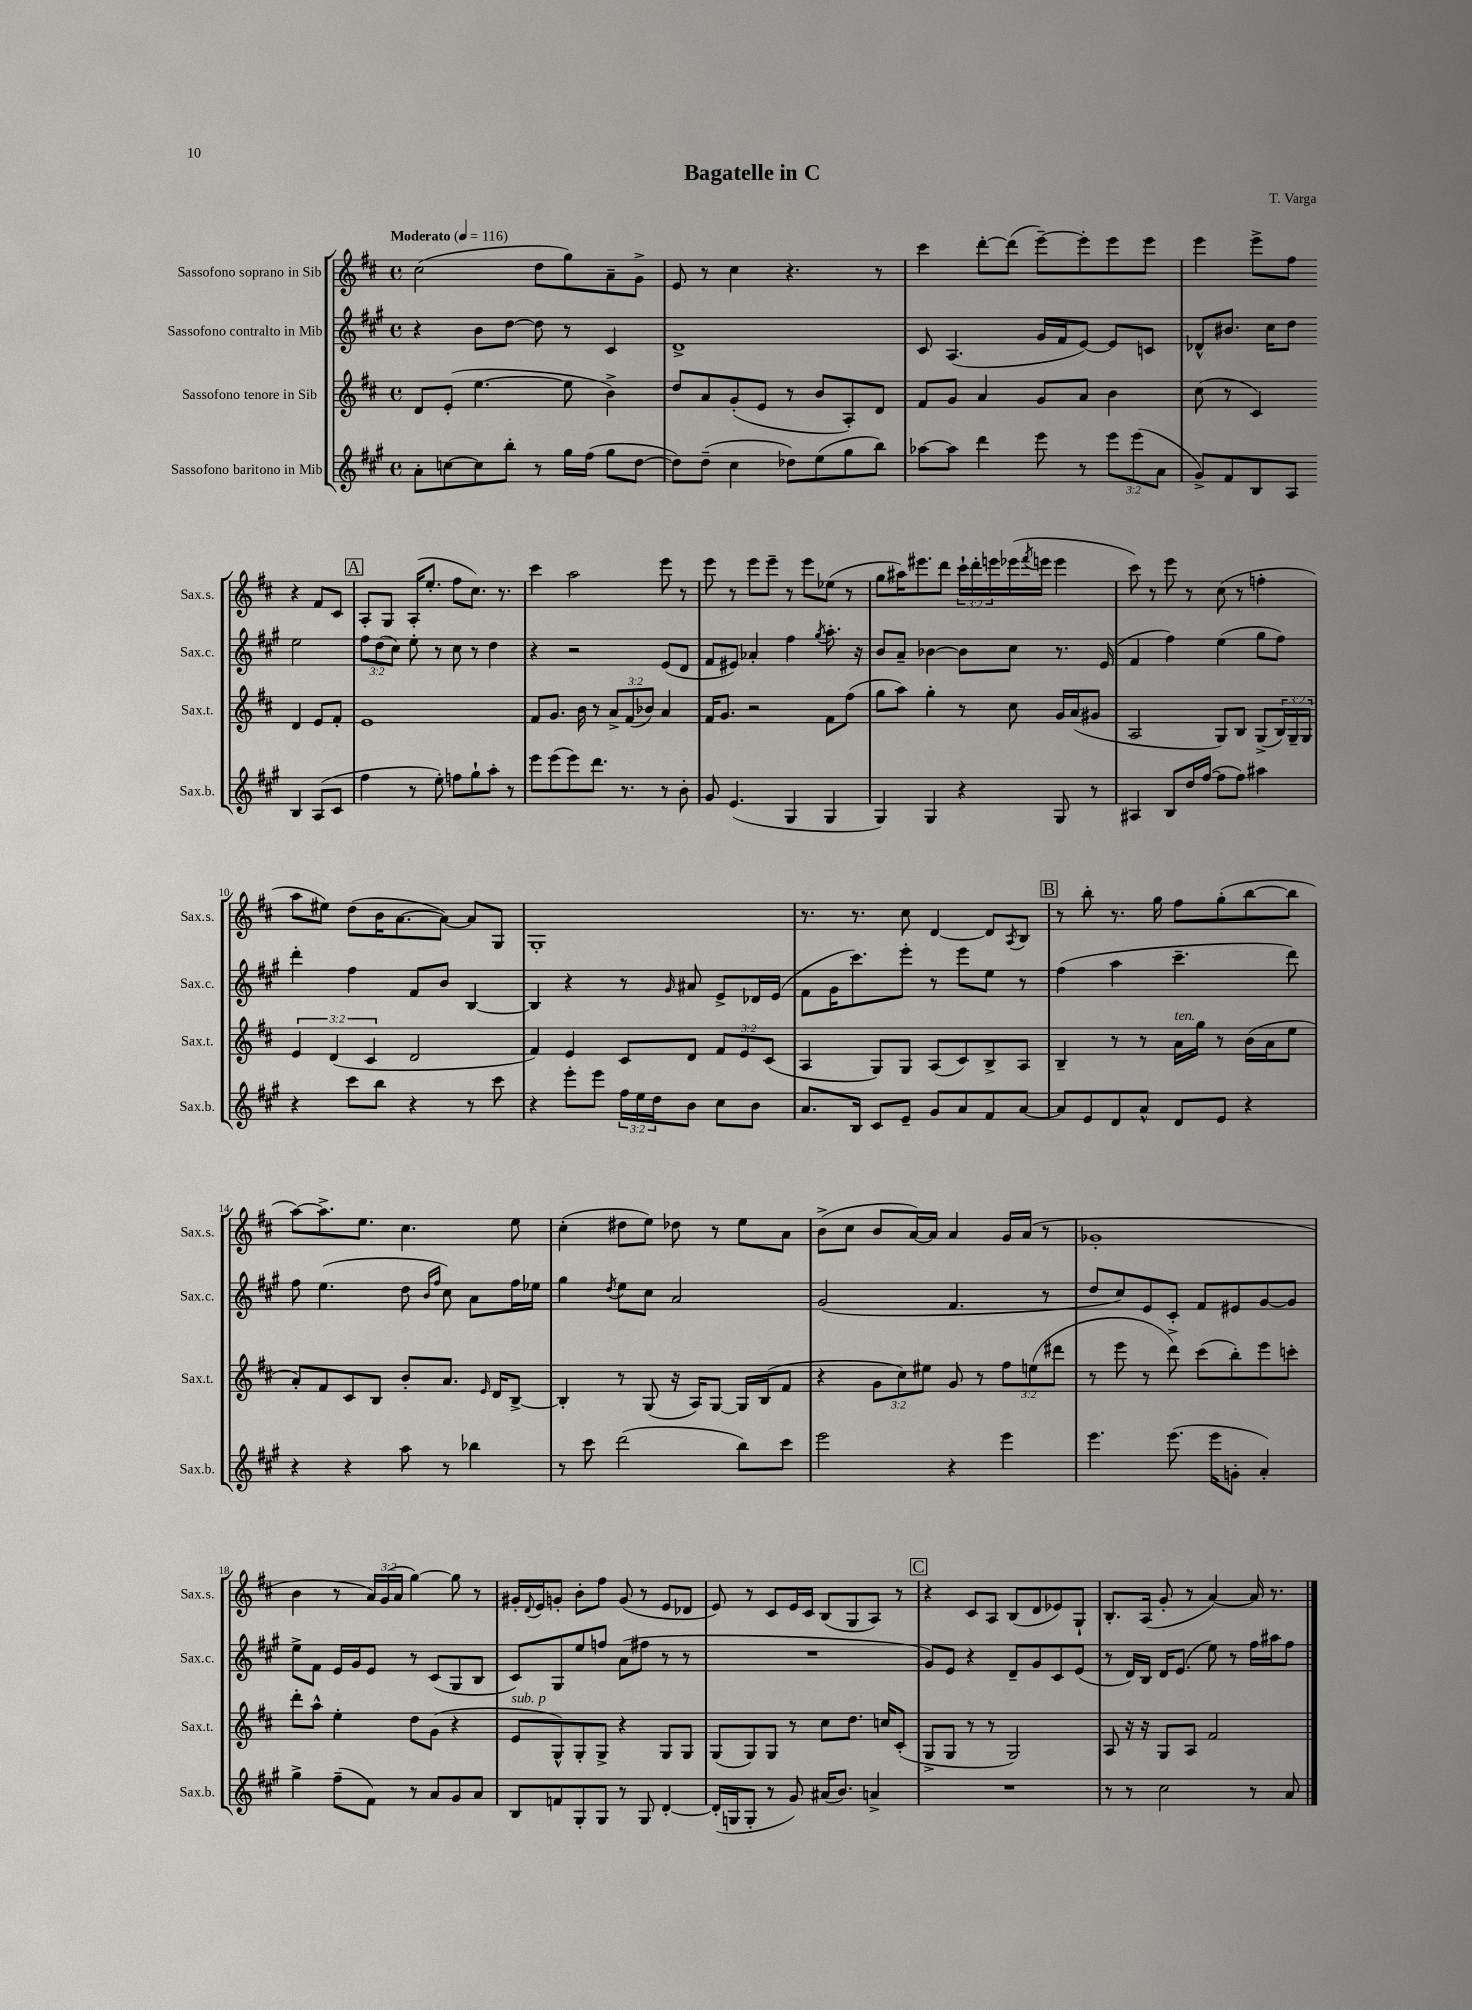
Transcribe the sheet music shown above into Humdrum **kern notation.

**kern	**kern	**kern	**kern
*staff4	*staff3	*staff2	*staff1
*clefG2	*clefG2	*clefG2	*clefG2
*k[f#c#g#]	*k[f#c#]	*k[f#c#g#]	*k[f#c#]
*M4/4	*M4/4	*M4/4	*M4/4
*met(c)	*met(c)	*met(c)	*met(c)
*MM116	*MM116	*MM116	*MM116
8a'	8d	4r	(2cc#
[8cc	(8e'	.	.
8cc]	[4.ee	8b	.
8bb'	.	[8dd	.
8r	.	8dd]	8dd
16gg#	8ee]	8r	8gg)
(16ff#	.	.	.
8gg#	4b^)	4c#	8a~
[8dd	.	.	8g^
=	=	=	=
8dd])	8dd	1d^	8e
(8dd~	8a	.	8r
4cc#	(8g'	.	4cc#
.	8e	.	.
8dd-)	8r	.	4.r
(8ee	8b	.	.
8gg#	8A')	.	.
8bb)	8d	.	8r
=	=	=	=
[8aa-	8f#	8c#	4ccc#
8aa-]	8g	(4.A	.
4ddd	4a	.	[8ddd'
.	.	.	(8ddd]
8eee	8g	16g#	[8eee~)
.	.	16f#	.
8r	8a	[8e)	8eee']
12eee	4b	8e]	8eee
(12eee	.	.	.
.	.	8c	8eee
12a	.	.	.
=	=	=	=
8g#^)	(8cc#	8d-^^	4eee
8f#	8r	8.b#	.
8B	4c#)	.	8eee^
.	.	16cc#	.
8A	.	8dd	8ff#
4B	4d	2ee	4r
(8A	8e	.	8f#
8c#	8f#'	.	8c#
=	=	=	=
4ff#	1e	12ff#	8A'
.	.	(12dd	.
.	.	.	8G
.	.	12cc#)	.
8r	.	8ee'	(16A'
.	.	.	8.ee'
8ee')	.	8r	.
8ff	.	8cc#	8ff#
8gg#`	.	8r	8.cc#)
8aa'	.	4dd	.
.	.	.	8.r
8r	.	.	.
=	=	=	=
8eee	8f#	4r	4ccc#
(8eee	8.g	.	.
8eee)	.	2r	2aa
.	16b	.	.
8.ddd	8r	.	.
.	12a^	.	.
8.r	.	.	.
.	(12f#	.	.
.	12b-)	.	.
8r	4a	(8e	8eee
8b'	.	8d	8r
=	=	=	=
8g#	16f#	8f#	8eee
.	8.g	.	.
(4.e	.	8e#)	8r
.	2r	4a-'	8eee
.	.	.	8eee~
4G#	.	4ff#	8r
.	.	.	8eee
.	.	8qgg#	.
4G#	8f#	8.aa'	(8ee-
.	(8ff#	.	8r
.	.	16r	.
=	=	=	=
4G#)	8gg	8b	8gg
.	8aa)	8a~	16aa#)
.	.	.	8.eee#
4G#	4gg'	[4b-	.
.	.	.	8ddd
4r	8r	8b-]	24ccc#`
.	.	.	24ddd'
.	.	.	24eee
.	8cc#	8cc#	(16eee-
.	.	.	8qfff#
.	.	.	16eee
8G#	16g	8.r	4eee
.	(16a	.	.
8r	8g#	.	.
.	.	(16e	.
=	=	=	=
4A#	2A	4f#	8ccc#)
.	.	.	8r
8B	.	4ff#)	8eee
16dd	.	.	8r
([16ff#	.	.	.
8ff#]	8G)	(4ee	(8cc#
8ff#)	8B	.	8r
4aa#	(8G^	8gg#	4ff'
.	24B)	8ff#)	.
.	24G~	.	.
.	24G	.	.
=	=	=	=
4r	6e	4ddd'	8aa
.	.	.	8ee#)
.	(6d	.	.
8ccc#	.	4ff#	(8dd
.	6c#	.	.
8bb	.	.	16b
.	.	.	[8.a
4r	2d	8f#	.
.	.	8b	8a_)
8r	.	[4B	8a]
8ccc#	.	.	8G
=	=	=	=
4r	4f#)	4B]	1G'
8eee'	4e	4r	.
8eee	.	.	.
24ff#	8c#	8r	.
24ee	.	.	.
24dd	.	.	.
.	.	16qqg#	.
8b	8d	8a#	.
8cc#	12f#	8e^	.
.	12e	.	.
8b	.	16d-	.
.	(12c#	.	.
.	.	(16e	.
=	=	=	=
8.a	4A	8f#	8.r
.	.	16g#	.
16B	.	8.ccc#)	8.r
8c#	8G)	.	.
8e~	8G	8eee'	8cc#
8g#	(8A	8r	[4d
8a	8c#)	8eee	.
8f#	8B^	8ee	8d]
.	.	.	8qA
[8a	8A	8r	8B
=	=	=	=
8a]	4B~	(4ff#	8r
8e	.	.	8bb'
8d	8r	4aa	8.r
8a^^	8r	.	.
.	.	.	16gg
8d	16a	4.ccc#~	8ff#
.	16gg	.	.
8e	8r	.	(8gg'
4r	(16b	.	[8bb
.	16a	.	.
.	8ee	8ddd)	8bb]
=	=	=	=
4r	8a')	8ff#	[8aa)
.	8f#	(4.ee	8.aa^]
4r	8c#	.	.
.	.	.	8.ee
.	8B	.	.
8aa	8b'	8dd	4.cc#
.	.	16qqb	.
.	.	16qqff#	.
8r	8.a	8cc#)	.
4bb-	.	8a	.
.	16qqe	.	.
.	16d	.	.
.	[8B^	16ff#	8ee
.	.	16ee-	.
=	=	=	=
8r	4B']	4gg#	(4cc#'
8ccc#	.	.	.
.	.	8qdd	.
(2ddd	8r	8ee	8dd#
.	(8G	8cc#	8ee)
.	16r	2a	8dd-
.	16A)	.	.
.	[8G	.	8r
8bb)	16G]	.	8ee
.	(16B	.	.
8ccc#	8f#	.	8a
=	=	=	=
2eee	4r	(2g#	(8b^
.	.	.	8cc#
.	12g	.	8b
.	12cc#)	.	.
.	.	.	[16a)
.	12ee#	.	.
.	.	.	16a]
4r	8g	4.f#	4a
.	8r	.	.
4eee	12ff#	.	16g
.	.	.	(16a
.	(12ee	.	.
.	.	8r	8r
.	12ddd#	.	.
=	=	=	=
4.eee	8r	8dd	1g-'
.	8eee	8cc#)	.
.	8r	8e	.
(8.eee	8ddd^)	8c#'	.
.	(8ccc#	8f#	.
16eee	.	.	.
8g'	8bb')	8e#	.
4a')	8eee	[8g#	.
.	8ccc'	8g#]	.
=	=	=	=
4gg#^	8ddd'	8ee^	4b
.	8aa^^	8f#	.
(8ff#~	4ee'	16e	8r
.	.	16g#	.
8f#)	.	8e	24a)
.	.	.	(24g
.	.	.	24a
8r	8dd	8r	[4gg)
8a	(8g	(8c#	.
8g#	4r	8G#	8gg]
8a	.	8B	8r
=	=	=	=
8B	8e	8c#)	16g#'
.	.	.	8qqd
.	.	.	16e
8f	8G^^)	8G#	8g'
8G#'	8G'	8ee	8b'
8G#	8G^	8ff	8ff#
8r	4r	(8a	(8g
8G#	.	8ff#	8r
[4d'	8G	8r	8e
.	8G	8r	8d-
=	=	=	=
(16d']	(8G	1r	8e)
16G	.	.	.
8G'	8G)	.	8r
8r	8G	.	8c#
8g#)	8r	.	16e
.	.	.	16c#
(16a#	8cc#	.	(8B
8.b)	.	.	.
.	8.dd	.	8G
4a^	.	.	8A)
.	16cc	.	.
.	(8c#'	.	8r
=	=	=	=
1r	8G^	8g#)	4r
.	8G	8e	.
.	8r	4r	8c#
.	8r	.	8A
.	2G)	8d~	(8B
.	.	8g#	8d
.	.	8c#	8e-)
.	.	(8e	8G`
=	=	=	=
8r	8A	8r	8.B'
8r	16r	16d)	.
.	16r	16B	(16A
2cc#	8G	16d	8g'
.	.	(8.e	.
.	8A	.	8r
.	2f#	8ee)	[4a)
.	.	8r	.
8r	.	16ff#	16a]
.	.	16aa#	8.r
8a	.	8ff#	.
==	==	==	==
*-	*-	*-	*-
